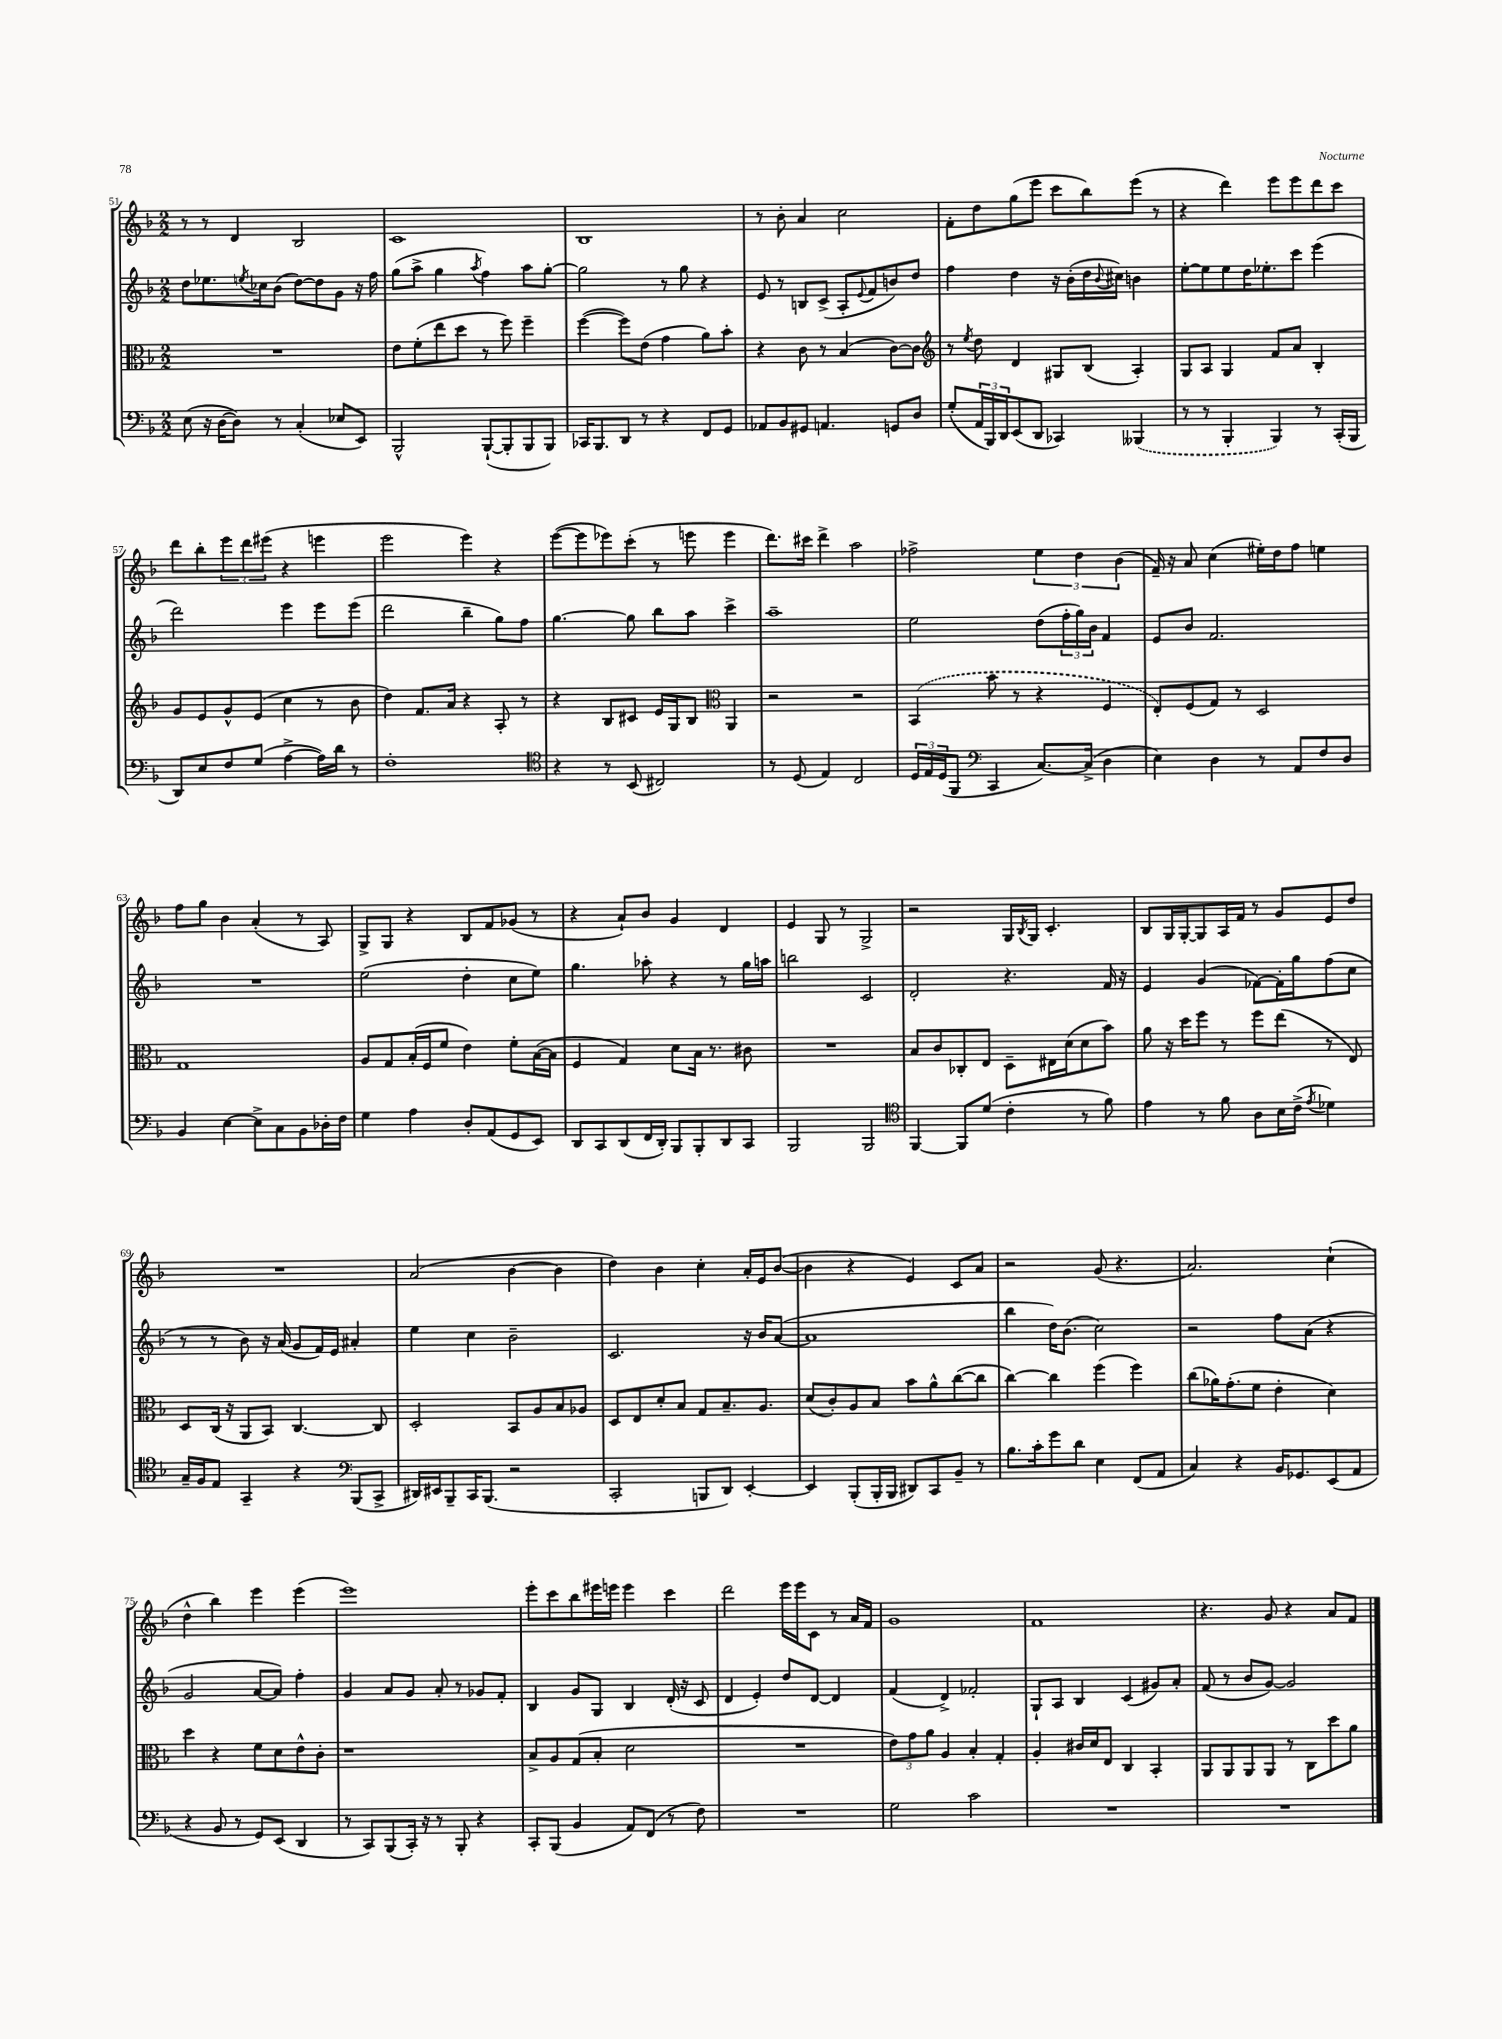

**kern	**kern	**kern	**kern
*part4	*part3	*part2	*part1
*staff4	*staff3	*staff2	*staff1
*clefF4	*clefC3	*clefG2	*clefG2
*k[b-]	*k[b-]	*k[b-]	*k[b-]
*M2/2	*M2/2	*M2/2	*M2/2
=51	=51	=51	=51
(8E\	1r	8dd\L	8r
16r	.	8.ee-X\	8r
[16D\KL	.	.	.
8D\J])	.	.	4d/
.	.	8qeen/	.
.	.	16cc-X\k	.
8r	.	(8b-\J	.
(4C'/	.	[8dd\L)	2B-/
.	.	8dd\]	.
8E-X/L	.	8g\J	.
8EE/J)	.	16r	.
.	.	16ff\	.
=52	=52	=52	=52
2BBB-^^/	8e\L	(8gg\L	1c
.	(8f'\	8aa^\J	.
.	8ee\	4gg\	.
.	8dd\J	.	.
.	.	8qaa/	.
([8BBB-`/L	8r	4ff\)	.
8BBB-'/]	8ff\)	.	.
8BBB-/	4ff~\	8aa\L	.
8BBB-/J)	.	[8gg'\J	.
=53	=53	=53	=53
16CC-X/KL	([4ff\	2gg\]	1B-
8.BBB-/	.	.	.
8DD/J	8ff\L])	.	.
8r	(8e\J	.	.
4r	4g\	8r	.
.	.	8gg\	.
8FF/L	8a\L)	4r	.
8GG/J	8b-'\J	.	.
=54	=54	=54	=54
8AA-X/L	4r	8e/	8r
8BB-/	.	8r	8b-'\
8GG#X/J	8c\	8Bn/L	4a/
4.AAn/	8r	(8c^/J	.
.	(4B-/	8A'/L	2cc\
.	.	8qqe/	.
.	.	8f/	.
8GGn/L	[8c\L)	8bn/)	.
8D/J	8c\J]	8dd/J	.
=55	=55	=55	=55
*	*clefG2	*	*
(8G'/L	8r	4ff\	8f'\L
.	8qee/	.	.
24AA/L	8dd\	.	8dd\
24BBB-/)	.	.	.
24DD/J	.	.	.
(8EE/	4d/	4dd\	(8gg\
8DD/J	.	.	8eee\J
4CC-X/)	8G#X/L	16r	8ccc\L
.	.	(16b-'\LL	.
.	(8B-/J	16dd\	8bb-\)
.	.	8qqb-/	.
.	.	16cc#X\JJ)	.
(4BBB--X/	4A'/)	4bn\	(8eee\J
.	.	.	8r
=56	=56	=56	=56
8r	8G/L	[8ee'\L	4r
8r	8A/J	8ee\]	.
4BBB-'/	4G/	8ee\	4ddd\)
.	.	16dd\K	.
.	.	8.ee-X'\	.
4BBB-/)	8f/L	.	8eee\L
.	8a/J	8ccc\J	8eee\
8r	4B-'/	(4eee\	8ddd\
(16CC'/LL	.	.	8ccc\J
16BBB-/JJ	.	.	.
!!LO:LB:g=z
=57	=57	=57	=57
8DD/L)	8g/L	2ddd\)	8ddd\L
8E/	8e/	.	8bb-'\
8F/	8g^^/	.	12eee\
.	.	.	12ddd\
(8G/J	(8e/J	.	.
.	.	.	(12eee#X\J
[4A^\	4cc\	4eee\	4r
16A\LL])	8r	8eee\L	4eeen\
16d\JJ	.	.	.
8r	8b-\	(8eee\J	.
=58	=58	=58	=58
1F'	4dd\)	2ddd\	2eee\
.	8.f/L	.	.
.	16a/Jk	.	.
.	4r	4bb-~\	4eee\)
.	8A'/	8gg\L)	4r
.	8r	8ff\J	.
=59	=59	=59	=59
*clefC4	*	*	*
4r	4r	[4.gg\	([8eee\L
.	.	.	8eee\]
8r	8B-/L	.	8eee-X\)
(8BB-/	8c#X/J	8gg\]	(8ccc'\J
2C#X/)	16e/LL	8bb-\L	8r
.	16G/J	.	.
.	8B-/J	8aa\J	8eeen\
*	*clefC3	*	*
.	4AA/	4ccc^\	4eee\
=60	=60	=60	=60
8r	2r	1aa~	8.ddd\L)
(8D/	.	.	.
.	.	.	16ccc#X\Jk
4E/)	.	.	4ddd^\
2C/	2r	.	2aa\
=61	=61	=61	=61
24D/LL	(4BB-/	2ee\	2ff-X^\
24E/	.	.	.
(24D/J	.	.	.
8FF/J	.	.	.
*clefF4	*	*	*
4CC/	8b-\	.	.
.	8r	.	.
[8.C/L)	4r	(8dd\L	6ee\
.	.	24ff'\L	.
.	.	24gg\)	6dd\
(16C^/Jk]	.	.	.
.	.	24b-\JJ	.
4D\	4F/	4f/	.
.	.	.	(6b-\
=62	=62	=62	=62
4E\)	8E'/L)	8e/L	16f~/)
.	.	.	16r
.	(8F/	8b-/J	8a/
4D\	8G/J)	2.f/	(4cc\
.	8r	.	.
8r	2D/	.	16ee#X'\LL)
.	.	.	16dd\J
8AA/L	.	.	8ff\J
8F/	.	.	4een\
8D/J	.	.	.
!!LO:LB:g=z
=63	=63	=63	=63
4BB-/	1G	1r	8ff\L
.	.	.	8gg\J
[4E\	.	.	4b-\
8E^\L]	.	.	(4a'/
8C\	.	.	.
8BB-\	.	.	8r
16D-X'\L	.	.	8A/)
16F\JJ	.	.	.
=64	=64	=64	=64
4G\	8A/L	(2ee\	8G^/L
.	8G/	.	8G/J
4A\	(16B-'/L	.	4r
.	16F/J	.	.
.	8f/J	.	.
8D'/L	4e\)	4dd'\	8B-/L
(8AA/	.	.	8f/
8GG/	8f'\L	8cc\L	(8g-X/J
8EE/J)	([16B-\L	8ee\J)	8r
.	16B-\JJ]	.	.
=65	=65	=65	=65
8DD/L	4F/	4.gg\	4r
8CC/	.	.	.
(8DD/	4G/)	.	8a`/L)
16FF/L	.	8aa-X'\	8b-/J
16DD'/JJ)	.	.	.
8BBB-/L	8d\L	4r	4g/
8BBB-'/	16B-\Jk	.	.
.	8.r	.	.
8DD/	.	8r	4d/
8CC/J	8c#X\	16gg\LL	.
.	.	16aan\JJ	.
=66	=66	=66	=66
2BBB-/	1r	2bbn\	4e/
.	.	.	8G/
.	.	.	8r
2BBB-/	.	2c/	2G^/
=67	=67	=67	=67
*clefC4	*	*	*
[4FF/	8B-/L	2d'/	2r
.	8c/	.	.
8FF/L]	8C-X'/	.	.
(8d/J	8E/J	.	.
4c'\	8D~\L	4.r	16G/LL
.	.	.	8qB-/
.	.	.	16G/JJ
.	16E#X\L	.	4.c'/
.	(16d\J	.	.
8r	8d\	.	.
8f\)	8b-\J)	16f/	.
.	.	16r	.
=68	=68	=68	=68
4e\	8a\	4e/	8B-/L
.	16r	.	16G/L
.	16dd\KL	.	[16G'/J
8r	8ff\J	(4g/	8G/]
8f\	8r	.	16A/L
.	.	.	16f/JJ
8A\L	8ff\L	[8f-X\L)	8r
16B-\L	(8ee\J	16f-'\L]	8g/L
(16c^\JJ	.	16gg\J	.
8qe/	.	.	.
4d-X\)	8r	(8ff\	8e/
.	8E/)	8cc\J	8dd/J
!!LO:LB:g=z
=69	=69	=69	=69
16G~/LL	8D/L	8r	1r
16F/J	.	.	.
8E/J	(16C/Jk	8r	.
.	16r	.	.
4GG~/	8AA/L	8b-\)	.
.	8BB-/J)	16r	.
.	.	(16a/	.
4r	[4.C/	8g/L	.
.	.	16f/L)	.
.	.	16e/JJ	.
*clefF4	*	*	*
(8BBB-/L	.	4a#X'/	.
8CC^/J	8C/]	.	.
=70	=70	=70	=70
16DD#X/LL)	2D'/	4ee\	(2a/
16EE#X/J	.	.	.
8BBB-~/	.	.	.
16CC/K	.	4cc\	.
(8.BBB-/J	.	.	.
2r	8BB-/L	2b-~\	[4b-\
.	8A/	.	.
.	8B-/	.	4b-\]
.	8A-X/J	.	.
=71	=71	=71	=71
2CC'/	8D/L	2.c/	4dd\)
.	8E/	.	.
.	8d'/	.	4b-\
.	8B-/J	.	.
8BBBn/L	8G/L	.	4cc'\
8DD/J)	8.B-~/	.	.
[4EE'/	.	16r	16a'/LL
.	8.A/J	16b-/KL	16e/J
.	.	([8a/J	([8b-/J
=72	=72	=72	=72
4EE/]	(8d/L	1a]	4b-\]
.	8c'/)	.	.
(8BBB-'/L	8A/	.	4r
16BBB-'/L	8B-/J	.	.
16BBB-/JJ	.	.	.
8DD#X/L)	8b-\L	.	4e/)
8CC/	8a^^\	.	.
8BB-~/J	([8cc\	.	8c/L
8r	8cc\J]	.	8a/J
=73	=73	=73	=73
8.B-\L	[4cc\)	4bb-\	2r
16c'\k	.	.	.
8g\	4cc\]	16dd\KL)	.
.	.	(8.b-\J	.
8d\J	.	.	.
4E\	(4ff\	2cc\)	(8g/
.	.	.	4.r
(8FF/L	4ff\)	.	.
8AA/J	.	.	.
=74	=74	=74	=74
4C/)	(8cc\L	2r	2.a/)
.	16a-X\K)	.	.
.	(8.g'\	.	.
4r	.	.	.
.	8f\J	.	.
16BB-/KL	4e'\	8ff\L	.
8.GG-X/	.	.	.
.	.	(8a\J	.
(8EE/	4d\)	4r	(4cc`\
8AA/J	.	.	.
!!LO:LB:g=z
=75	=75	=75	=75
4r	4dd\	2g/	4dd^^\
8BB-/	4r	.	4bb-\)
8r	.	.	.
8GG/L)	8f\L	[8a/L	4eee\
(8EE/J	8d\	8a/J])	.
4DD/	8e^^\	4ff'\	(4eee\
.	8c'\J	.	.
=76	=76	=76	=76
8r	1r	4g/	1eee)
8CC/L)	.	.	.
(8BBB-/	.	8a/L	.
16CC'/Jk)	.	8g/J	.
16r	.	.	.
8r	.	8a'/	.
8BBB-'/	.	8r	.
4r	.	8g-X/L	.
.	.	8f'/J	.
=77	=77	=77	=77
8CC'/L	8B-^/L	4B-/	8eee'\L
(8BBB-/J	8A/	.	8ccc\
4BB-/	(8G/	8g/L	8bb-\
.	8B-'/J	8G/J	16eee#X\L
.	.	.	16eeen\JJ
8AA/L)	2d\	4B-/	4eee\
(8FF/J	.	.	.
8r	.	(16d'/	4ccc\
.	.	16r	.
8F\)	.	8c/	.
=78	=78	=78	=78
1r	1r	4d/	2ddd\
.	.	4e'/)	.
.	.	8dd/L	16eee\LL
.	.	.	16eee\J
.	.	[8d/J	8c\J
.	.	4d/]	8r
.	.	.	16a/LL
.	.	.	16f/JJ
=79	=79	=79	=79
2G\	12e\L)	(4f/	1g
.	12g\	.	.
.	12a\J	.	.
.	4A/	4d^/)	.
2c\	4B-'/	2f-X'/	.
.	4G'/	.	.
=80	=80	=80	=80
1r	4A'/	8G`/L	1f
.	.	8A/J	.
.	16c#X/LL	4B-/	.
.	16d/J	.	.
.	8E/J	.	.
.	4C/	(4c/	.
.	4BB-'/	8g#X/L)	.
.	.	8a'/J	.
=81	=81	=81	=81
1r	8AA/L	(8f/	4.r
.	8AA/	8r	.
.	8AA/	8b-/L	.
.	8AA/J	[8g/J)	8g/
.	8r	2g/]	4r
.	8C\L	.	.
.	8dd\	.	8a/L
.	8a\J	.	8f/J
==	==	==	==
*-	*-	*-	*-
